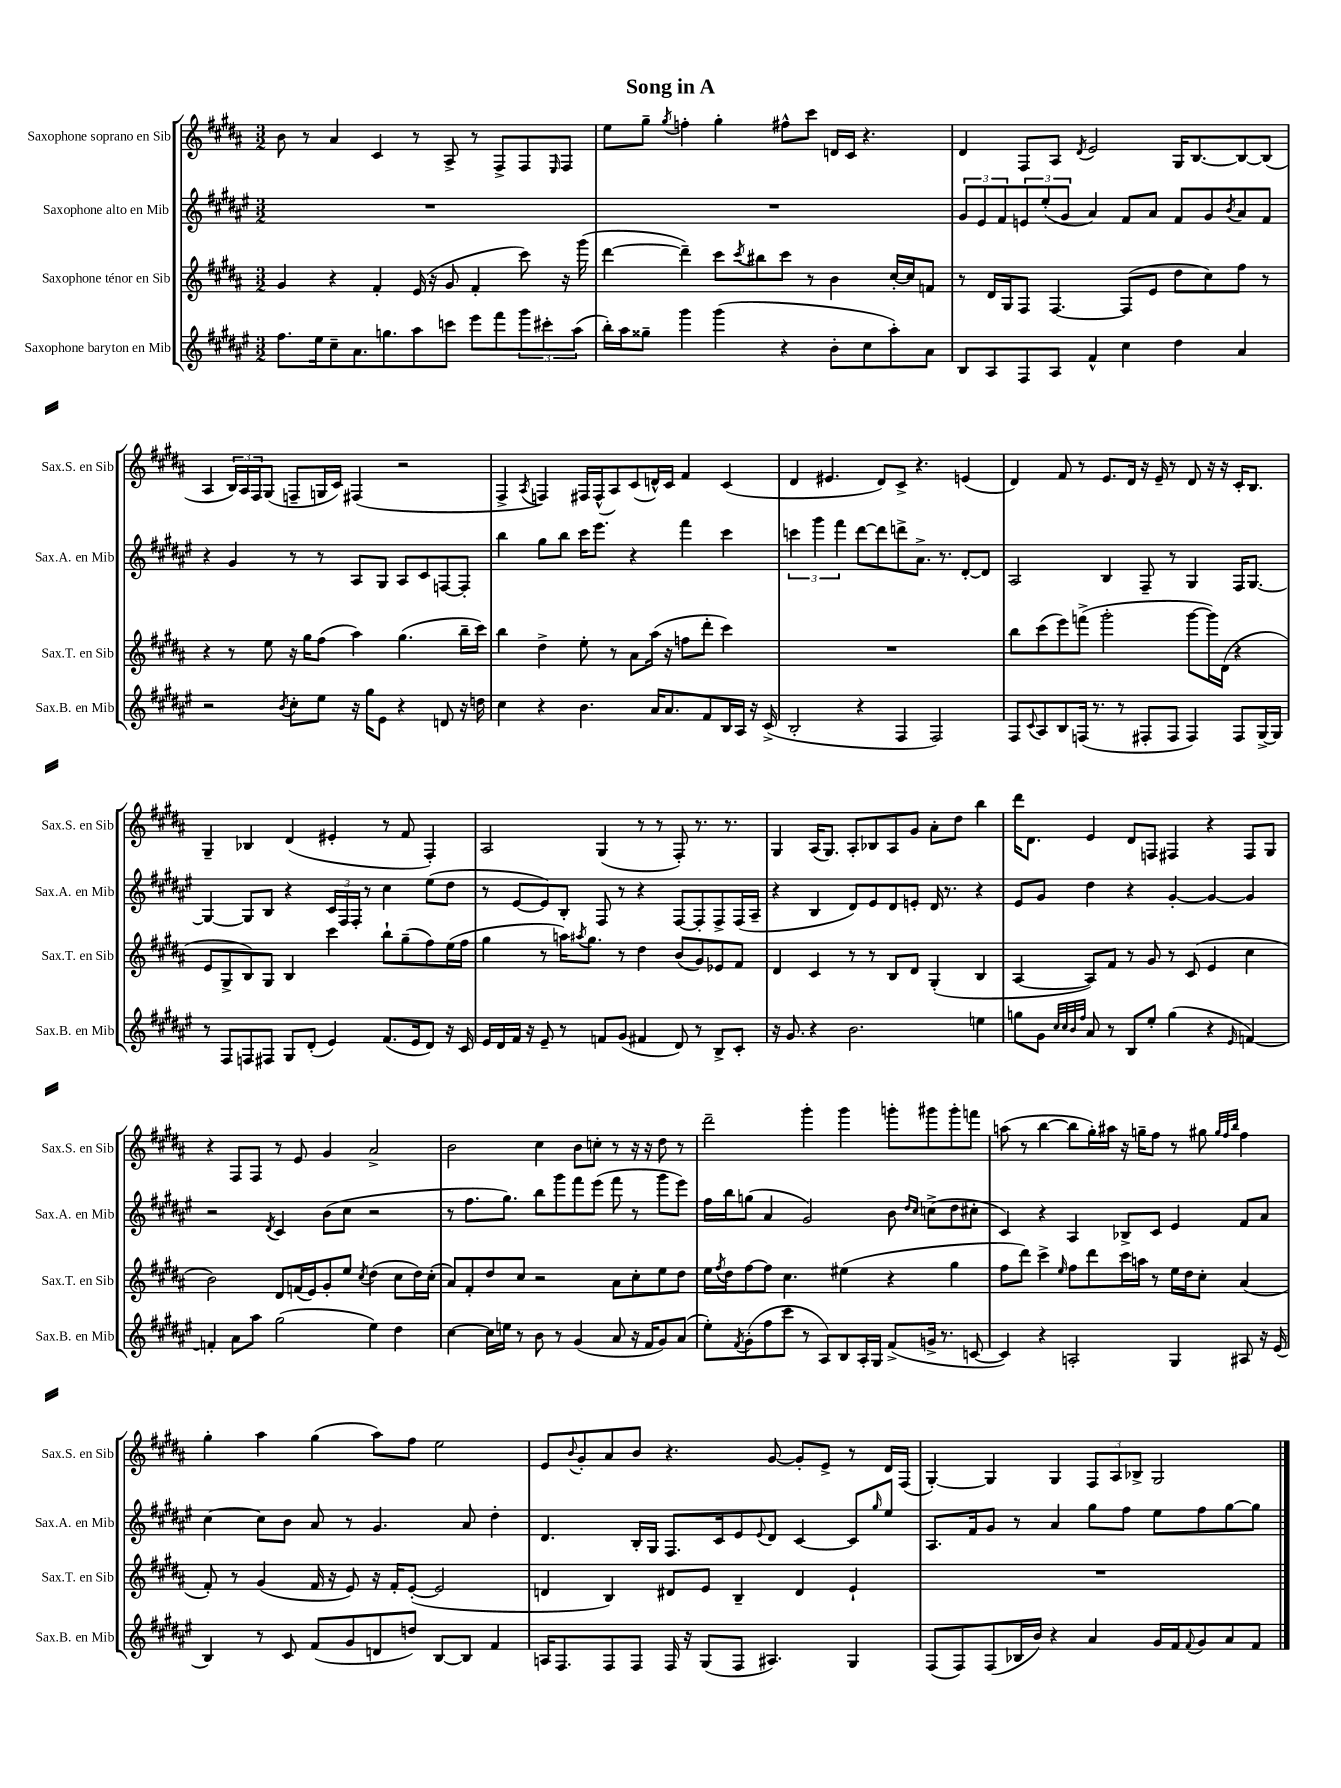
\header { title = "Song in A" }
<<
\new StaffGroup <<
\new Staff = "s0" \with { instrumentName = "Saxophone soprano en Sib" shortInstrumentName = "Sax.S. en Sib" } {
    \clef treble \key b \major \numericTimeSignature \time 3/2
    b'8 r8 ais'4 cis'4 r8 ais8-> r8 fis8-> fis8 \grace { e16 } fis8 |
    e''8 gis''8-- \acciaccatura { gis''8 } f''4-. gis''4-. fis''8-^ cis'''8 d'16 cis'16 r4. |
    dis'4 fis8 ais8 \acciaccatura { dis'8 } e'2 gis16 b8.~ b8~ b8( |
    ais4 \tuplet 3/2 { b16) ais16 fis16 } gis8( f8-- g16 cis'16) fis4( r2 |
    fis4-> \acciaccatura { ais8 } f4) fis16 fis16-^( ais8) cis'8( d'16-^) cis'16 fis'4 cis'4( |
    dis'4 eis'4. dis'8) cis'8-> r4. e'4( |
    dis'4) fis'8 r8 e'8. dis'16 r16 e'16-- r8 dis'8 r16 r16 cis'16-. b8. |
    gis4-- bes4 dis'4( eis'4-. r8 fis'8 fis4-.) |
    ais2 gis4( r8 r8 fis8-.) r8. r8. |
    gis4 ais16( gis8.) ais8-. bes8 ais8 gis'8 ais'8-. dis''8 b''4 |
    dis'''16 dis'8. e'4 dis'8 f8 fis4 r4 fis8 gis8 |
    r4 fis8 fis8 r8 e'8 gis'4 ais'2-> |
    b'2 cis''4 b'8 c''8-. r8 r16 r16 dis''8 r8 |
    dis'''2-- gis'''4-. gis'''4 g'''8-. gis'''8 gis'''8-. f'''8 |
    a''8( r8 b''4~ b''8 gis''16-.) ais''16 r16 g''16-- fis''8 r8 gis''8 \grace { gis''32 fis''32 b''32 } fis''4 |
    gis''4-. ais''4 gis''4( ais''8) fis''8 e''2 |
    e'8 \appoggiatura { b'8 } gis'8-. ais'8 b'8 r4. gis'8~ gis'8-. e'8-> r8 dis'16 fis16( |
    gis4~-.) gis4 gis4 \tuplet 3/2 { fis8 ais8 bes8-> } gis2 \bar "|." |
}
\new Staff = "s1" \with { instrumentName = "Saxophone alto en Mib" shortInstrumentName = "Sax.A. en Mib" } {
    \clef treble \key fis \major \numericTimeSignature \time 3/2
    R1. |
    R1. |
    \tuplet 3/2 { gis'8 eis'8 fis'8 } \tuplet 3/2 { e'8 eis''8-.( gis'8 } ais'4) fis'8 ais'8 fis'8 gis'8 \acciaccatura { b'8 } ais'8 fis'8 |
    r4 gis'4 r8 r8 ais8 gis8 ais8 cis'8 f8~ f8-. |
    b''4 gis''8 b''8 cis'''16 eis'''8. r4 fis'''4 cis'''4 |
    \tuplet 3/2 { c'''4 gis'''4 fis'''4 } dis'''8~ dis'''8 d'''8-> ais'8.-> r8. dis'8~-. dis'8 |
    ais2 b4 fis8-- r8 gis4 fis16 gis8.~ |
    gis4~ gis8 b8 r4 \tuplet 3/2 { cis'16 fis16 fis16-. } r8 cis''4 eis''8( dis''8 |
    r8 eis'8~ eis'8) b8-. fis8 r8 r4 fis8~ fis8-. fis8-> fis16( ais16-- |
    r4 b4 dis'8) eis'8 dis'8 e'8-. dis'16 r8. r4 |
    eis'8 gis'8 dis''4 r4 gis'4~-. gis'4~ gis'4 |
    r2 \acciaccatura { dis'8 } cis'4 b'8( cis''8 r2 |
    r8 fis''8. gis''8.) b''8 gis'''8 fis'''8 eis'''8( fis'''8 r8 gis'''8 eis'''8) |
    fis''16 b''16 g''8( ais'4 gis'2) b'8 \grace { dis''16 cis''16 } c''8->( dis''8 cis''8-. |
    cis'4) r4 ais4 bes8-> cis'8 eis'4 fis'8 ais'8 |
    cis''4~ cis''8 b'8 ais'8 r8 gis'4. ais'8 dis''4-. |
    dis'4. b16-. gis16 fis8. cis'16 eis'8 \appoggiatura { eis'8 } dis'8 cis'4~ cis'8 \grace { gis''16 } eis''8 |
    ais8. fis'16 gis'8 r8 ais'4 gis''8 fis''8 eis''8 fis''8 gis''8~ gis''8 \bar "|." |
}
\new Staff = "s2" \with { instrumentName = "Saxophone ténor en Sib" shortInstrumentName = "Sax.T. en Sib" } {
    \clef treble \key b \major \numericTimeSignature \time 3/2
    gis'4 r4 fis'4-. e'16( r16 gis'8 fis'4-. cis'''8) r16 gis'''16( |
    dis'''4~ dis'''4--) cis'''8 \acciaccatura { cis'''8 } bis''8 cis'''8 r8 b'4 cis''16~-. cis''16 f'8 |
    r8 dis'16 gis16 fis8 fis4.~ fis8( e'8 dis''8 cis''8) fis''8 r8 |
    r4 r8 e''8 r16 gis''16 fis''8( ais''4) gis''4.( b''16-- cis'''16) |
    b''4 dis''4-> e''8-. r8 ais'8 ais''16( r16 f''8 dis'''8-. cis'''4) |
    R1. |
    b''8 cis'''8( e'''8) f'''8->( gis'''2-. gis'''8~ gis'''16) dis'16( r4 |
    e'8 gis8-> b8) gis8 b4 cis'''4 b''8-! gis''8--( fis''8) e''16( fis''16 |
    gis''4 r8 a''16) \acciaccatura { ais''8 } gis''8. r8 dis''4 b'8( gis'8) ees'8 fis'8 |
    dis'4 cis'4 r8 r8 b8 dis'8 gis4-.( b4 |
    ais4~ ais8) fis'8 r8 gis'8 r8 cis'8( e'4 cis''4 |
    b'2) dis'8 f'16( e'16) gis'8-. e''8 \acciaccatura { cis''8 } dis''4( cis''8 dis''16) cis''16-.( |
    ais'8) fis'8-. dis''8 cis''8 r2 ais'8 cis''8-. e''8 dis''8 |
    e''16 \acciaccatura { fis''8 } dis''16 fis''8~ fis''8 cis''4. eis''4( r4 gis''4 |
    fis''8 dis'''8) cis'''4-> \grace { e''16 } fis''8 dis'''8 cis'''16 a''16 r8 e''16 dis''16 cis''8-. ais'4( |
    fis'8-.) r8 gis'4( fis'16 r16 e'8) r16 fis'16-. e'8~-.( e'2 |
    d'4 b4) dis'8 e'8 b4-- dis'4 e'4-! |
    R1. \bar "|." |
}
\new Staff = "s3" \with { instrumentName = "Saxophone baryton en Mib" shortInstrumentName = "Sax.B. en Mib" } {
    \clef treble \key fis \major \numericTimeSignature \time 3/2
    fis''8. eis''16 cis''8-- ais'8. g''8. ais''8 c'''8 eis'''8 fis'''8 \tuplet 3/2 { gis'''8 cis'''8-. ais''8( } |
    b''16-.) ais''16 gisis''8-- gis'''4 gis'''4( r4 b'8-. cis''8 ais''8-.) ais'8 |
    b8 ais8 fis8 ais8 fis'4-^ cis''4 dis''4 ais'4 |
    r2 \acciaccatura { b'8 } cis''8-. eis''8 r16 gis''16 eis'8 r4 d'8 r16 d''16 |
    cis''4 r4 b'4. ais'16 ais'8. fis'8 b16 ais16 r16 cis'16->( |
    b2-. r4 fis4 fis2) |
    fis8 \appoggiatura { cis'8 } ais8 b8 f16( r8. r8 fis8-. fis8 fis4) fis8 gis16~-> gis16 |
    r8 fis8 f8 fis8 gis8 dis'8-.( eis'4) fis'8.( eis'16 dis'8) r16 cis'16 |
    eis'16 dis'16 fis'16 r16 eis'8-- r8 f'8 gis'8( fis'4 dis'8) r8 b8-> cis'8-. |
    r16 gis'8. r4 b'2. e''4 |
    g''8 gis'8 \grace { cis''32 cis''32 b'32 fis''32 } ais'8 r8 b8 eis''8-. g''4( r4 \grace { eis'16 } f'4~) |
    f'4-. ais'8 ais''8 gis''2( eis''4) dis''4 |
    cis''4~ cis''16 e''16 r8 b'8 r8 gis'4( ais'8 r16 fis'16 gis'8) ais'8( |
    eis''8-.) \acciaccatura { fis'8 } gis'8-.( fis''8 cis'''8 r8 ais8) b8 ais16-. gis16 fis'8->( g'16-> r8. c'8~ |
    c'4) r4 a2-. gis4 ais8 r16 eis'16( |
    b4) r8 cis'8 fis'8( gis'8 d'8 d''8) b8~ b8 fis'4 |
    a16 fis8. fis8 fis8 fis16 r16 gis8( fis8 ais4.) gis4 |
    fis8( fis8) fis8( bes16 b'16) r4 ais'4 gis'16 fis'16 \appoggiatura { fis'8 } gis'8 ais'8 fis'8 \bar "|." |
}
>>
>>
\layout { \context { \Score \remove "Bar_number_engraver" } }
